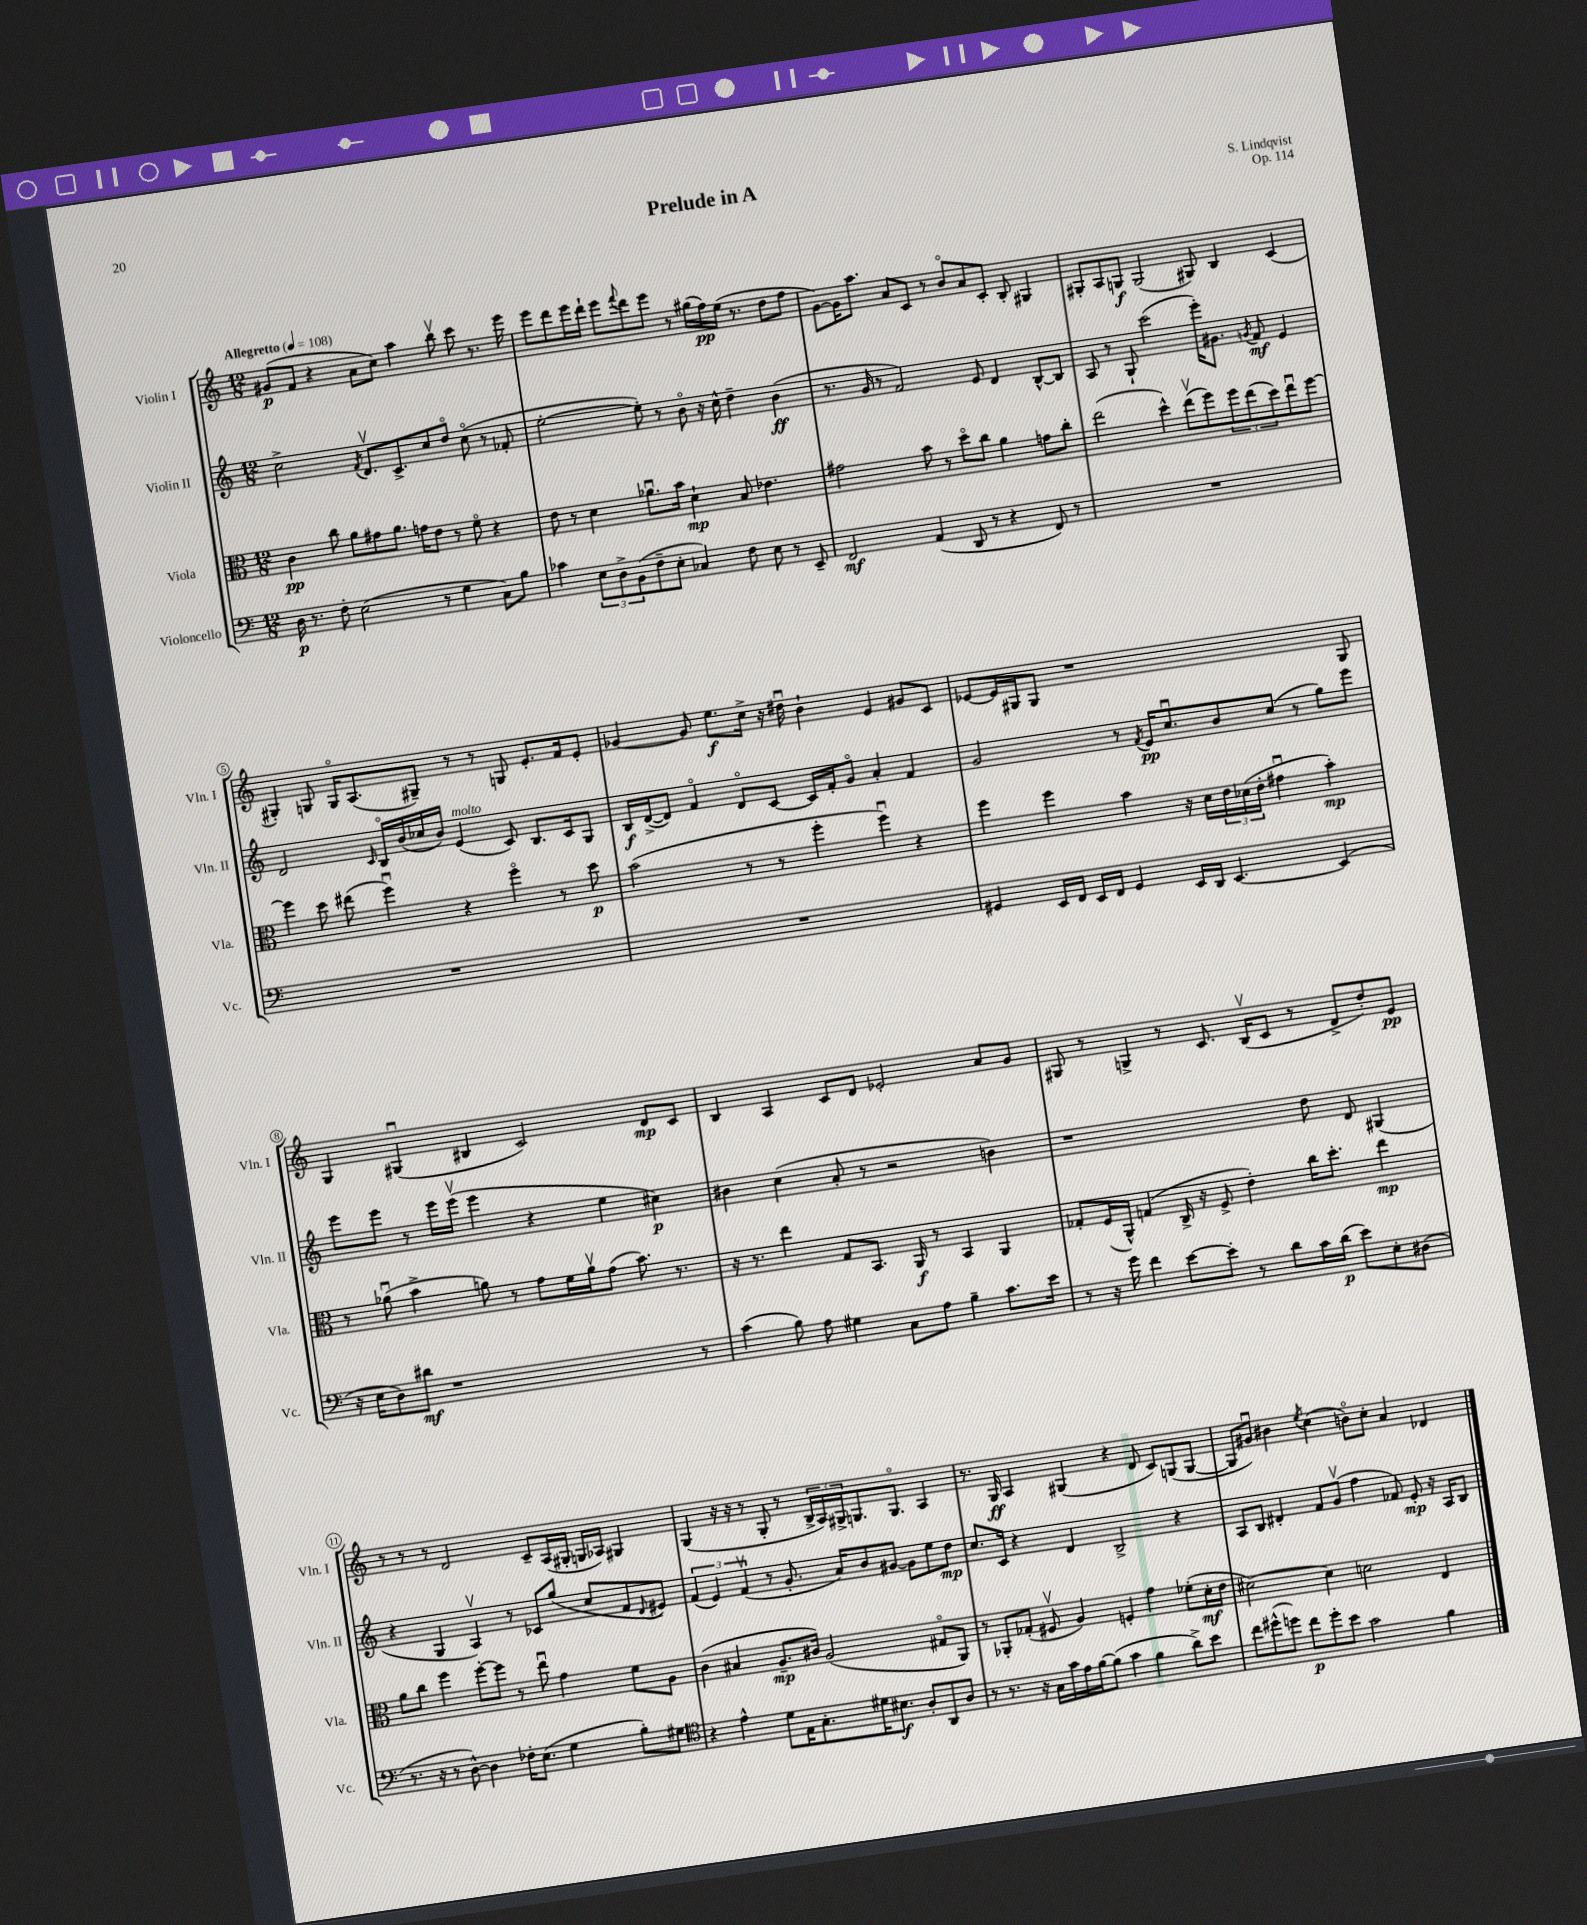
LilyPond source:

\header { title = "Prelude in A" composer = "S. Lindqvist" opus = "Op. 114" }
<<
\new StaffGroup <<
\new Staff = "s0" \with { instrumentName = "Violin I" shortInstrumentName = "Vln. I" } {
    \clef treble \key c \major \numericTimeSignature \time 12/8 \tempo "Allegretto" 4 = 108
    gis'8\p( f'8 r4 a'8 c''8) a''4 b''8\upbow c'''8 r8. e'''16 |
    e'''8 d'''8 e'''16 d'''16-! e'''8 \appoggiatura { f'''8 } d'''8 e'''8 r8 gis''16( f''16\pp) e''16( r8. d''8 f''8 |
    g'8~) g'16 a''8. a'8 c'8 r8 b'8\flageolet a'8 c'8-. b8-. gis4 |
    gis8-. a8 g8\f g2( gis8) b4 c'4( |
    gis4-.) g8 g16\flageolet a8.( gis8--) r8 r8 g8 e'8.-. f'16 e'8-. |
    ges'4~ ges'8 e''8.\f c''16-> r16 dis''16\downbow b'4-! e'4 gis'8 c'8 |
    ees'8~ ees'16 gis16 gis8 r1 gis8 |
    g4 gis4\downbow( bis4 c'2) d'8\mp c'8 |
    b4 a4 c'8 d'8 ees'2-. a'8 g'8 |
    gis8 r8 g4-> r8 c'8. b16\upbow( c'8 r8 d'8-> d''8-.) e'8\pp |
    r8 r8 r8 d'2 c'8-- a16( gis16-. g16 aes16) gis4 |
    g4( r16 r16 r8 g8-. r8 \tuplet 3/2 { b16-> a16) gis16-> } g8. g8.\flageolet a4 |
    r8. g16\ff a4 gis4( r4 d'8 c'8) g8( g8~ |
    g8 gis'8\downbow) bis'4 \acciaccatura { e''8 } c''4( b'8\flageolet) c''8-. a'4 des'4 \bar "|." |
}
\new Staff = "s1" \with { instrumentName = "Violin II" shortInstrumentName = "Vln. II" } {
    \clef treble \key c \major \numericTimeSignature \time 12/8
    c''2-> \acciaccatura { f'8 } d'8.\upbow c'8.-> c''8 d''8\flageolet c''8\flageolet( r8 fes'8-. |
    e''2~-. e''8-.) r8 b'8\flageolet r16 c''16-^ d''4-- b'4\ff( |
    r8. g'16 r8 f'2) e'8 d'4 b8~-^ b8 |
    a8 r8 g8-! c'''2( e'''16-.) gis'8. \acciaccatura { g'8 } f'8\mf e'4 |
    d'2 \grace { c'16 } b16\flageolet b'16( ces''16 b'16) e'4^\markup { \italic "molto" }( c'8) b8. c'16 g8 |
    b16\f d'16~->( d'8) f'4\flageolet d'8\flageolet c'8~ c'16 f'16-. g'8\flageolet a'4-. f'4 |
    g'2 r8 \acciaccatura { f'8 } e'16\pp c''8.\downbow b'8 c''8( r8 g''8) e'''8 |
    e'''8 e'''8 r8 e'''16 e'''16\upbow( e'''4 r4 e''4 cis''4\p) |
    bis'4 c''4( a'8-. r8 r2 b'4) |
    r1 d''8 d'8 gis4( |
    r4 g4 a4\upbow) r8 ces'8 g''8( c''8 f'8 \appoggiatura { d'8 } eis'8) |
    \tuplet 3/2 { f'4( e'4) f'4\upbow( } r8 g'8.-. a'16) b'8 gis'8~ gis'8 e''8 d''8\mp |
    c''8. c'16 r4 d'4 b2-> r4 |
    a8 b8 dis'4-. f'8 g'8\upbow( f''4 fes'8) e'8-.\mp r16 a16 b8 \bar "|." |
}
\new Staff = "s2" \with { instrumentName = "Viola" shortInstrumentName = "Vla." } {
    \clef alto \key c \major \numericTimeSignature \time 12/8
    c'4\pp c''8 a'8 gis'8 a'8. g'16 e'8 r8 f'8\flageolet r4 |
    e'8 r8 d'4 aes'8.\downbow b'16 d'4-!\mp b8 ees'4. |
    gis'2 b'8 r8 d''8\flageolet c''8 a'4 g'8 c''8-. |
    e''2( d''4-^) e''8\upbow( f''8) \tuplet 3/2 { f''8 e''8( d''8) } e''8\downbow f''8~ |
    f''4 d''8 eis''8( f''4\downbow) r4 f''4\flageolet r8 d''8\p |
    b'2( r8 r8 f''4-. f''4\downbow) r4 |
    f''4 f''4 b'4 r16 d'16 \tuplet 3/2 { e'16 des'16( e'16-. } gis'4\downbow b'4-.\mp) |
    r8 aes'8\downbow( b'4-> a'8) r8 g'8 f'16 a'16\upbow g'8( b'8.) r8. |
    r16 r8. e''4 g8 b,8. a,16\f r8 b,4 a,4 |
    ges8-. f16( a,16-^) g4( c16-> r16 f8-> e'4-.) c''16 d''8.-. e''4\mp |
    a'8 c''8 f''4 f''8~-. f''8 r8 e''8\downbow g'4 f'8 a8 |
    c'4( bis4 a8.--\mp cis'16) a2( gis8\flageolet a,8) |
    r8 aes,8-. ges8-.( fis8\upbow a4) f4-. g'4 fes'8-.( d'16-.\mf e'16 |
    dis'2~) dis'4 d'2 e4 \bar "|." |
}
\new Staff = "s3" \with { instrumentName = "Violoncello" shortInstrumentName = "Vc." } {
    \clef bass \key c \major \numericTimeSignature \time 12/8
    d16\p r8. f8-. e2( r8 g4 c8) b8 |
    ces'4 \tuplet 3/2 { e8 d8-> b,8( } f8-- e8-. ces4) f8 e8 r8 e,8-- |
    f,2\mf a,4( d,8 r8 r4 f,8) r8 |
    R1. |
    R1. |
    R1. |
    gis,4 e,16 f,16 e,16 f,16 gis,4 e,16 d,16 e,4.~ e,4( |
    r16 e16 d8) dis'8\mf r1 r8 |
    c'4( b8) a8 gis4 c8 a8 b4-- c'8. e'16 |
    r8 r16 g'16 f'4 e'8~ e'8-. r8 d'8 c'16 d'16\p( e'8) e8-. dis8( |
    r8. r16 r8 d8~-^) d4 fes16-. e8.( g4 b8-.) gis8 |
    \clef tenor r4 e'4-^ d'8 e16 g8.-. dis'16 bis8.\f a8-. a,8 a8 |
    r8 r8. r16 g16 g'16 e'16 f'16~ f'8( g'4 f'4 a'8->) b'8 |
    c''8 dis''8-^( d''8) c''8\p d''8-. b'8 g'2 f'4 \bar "|." |
}
>>
>>
\layout { \context { \Score \override BarNumber.stencil = #(make-stencil-circler 0.1 0.3 ly:text-interface::print) } }
